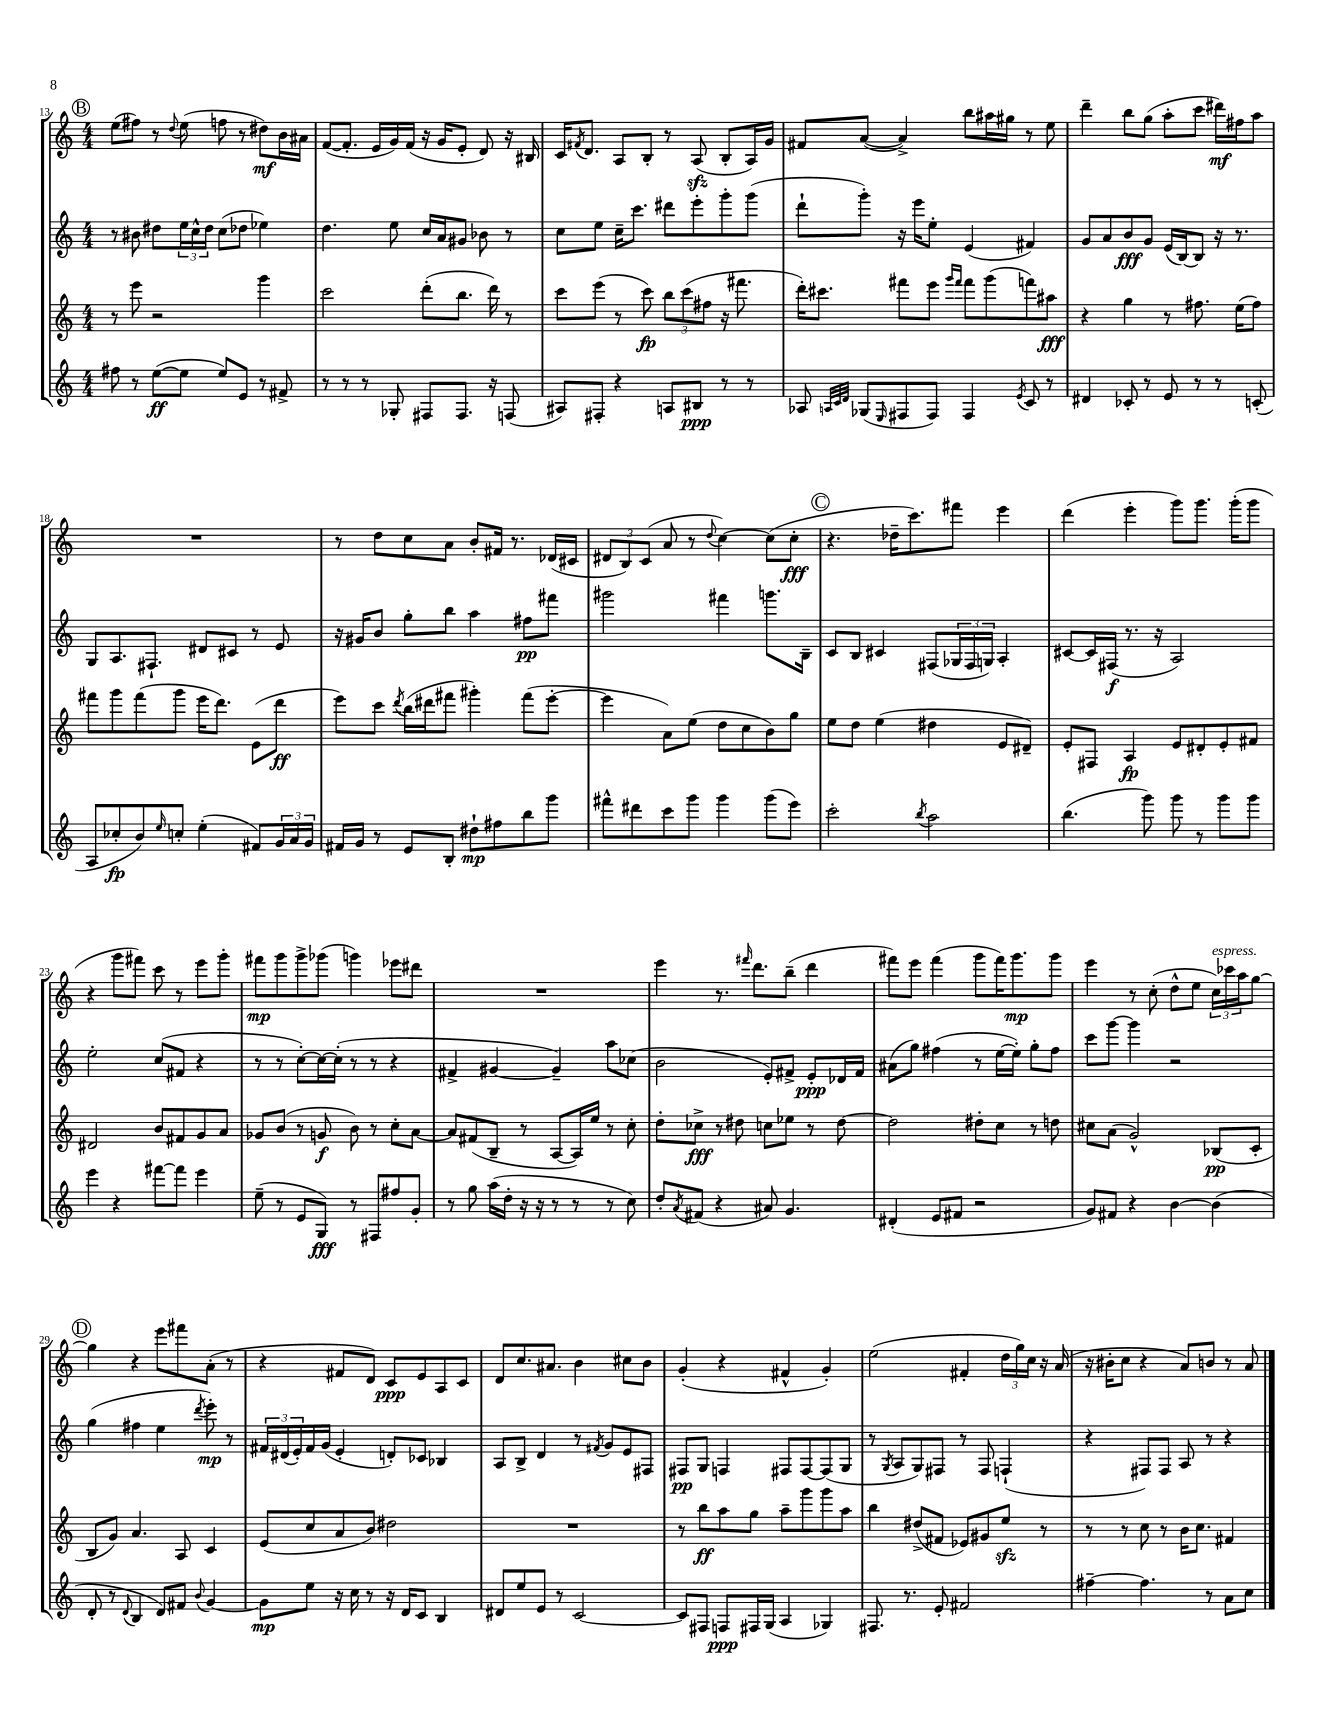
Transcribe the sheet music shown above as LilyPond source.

<<
\new StaffGroup <<
\new Staff = "s0" {
    \clef treble \key c \major \numericTimeSignature \time 4/4
    \mark \markup { \circle "B" } e''8( fis''8) r8 \appoggiatura { d''8 } e''8( f''8 r8 dis''8\mf) b'16 ais'16 |
    f'8~( f'8.-. e'16 g'16) f'16( r16 g'16 e'8-. d'8) r16 bis16 |
    c'16 \acciaccatura { fis'8 } d'8. a8 b8-. r8 a8\sfz( b8-. a16) g'16 |
    fis'8 a'8~( a'4->) b''8 ais''16 gis''16 r8 e''8 |
    d'''4-- b''8 g''8( a''8-. c'''8 dis'''16\mf) fis''16 a''8 |
    R1 |
    r8 d''8 c''8 a'8 b'8-. fis'16 r8. des'16( cis'16 |
    \tuplet 3/2 { dis'8 b8) c'8( } a'8 r8 \appoggiatura { d''8 } c''4~) c''8( c''8-.\fff |
    \mark \markup { \circle "C" } r4. des''16-- c'''8.) fis'''8 e'''4 |
    d'''4( e'''4-. g'''8) g'''8. g'''16-.( g'''8 |
    r4 g'''8 fis'''8) c'''8 r8 e'''8 g'''8-. |
    fis'''8\mp g'''8 g'''8-> ges'''8( g'''4) ees'''8 dis'''8 |
    R1 |
    e'''4 r8. \grace { fis'''16 } d'''8. b''8--( d'''4 |
    fis'''8) e'''8 fis'''4( g'''8 fis'''16) g'''8.\mp g'''8 |
    e'''4 r8 c''8-.( d''8-^ e''8 \tuplet 3/2 { c''16^\markup { \italic "espress." }) ces'''16 a''16 } g''8~ |
    \mark \markup { \circle "D" } g''4 r4 e'''8 fis'''8 a'8-.( r8 |
    r4 fis'8 d'8) c'8\ppp e'8 a8 c'8 |
    d'8 c''8. ais'8. b'4 cis''8 b'8 |
    g'4-.( r4 fis'4-^ g'4-.) |
    e''2( fis'4-. \tuplet 3/2 { d''16 g''16) c''16 } r16 a'16( |
    r16 bis'16-. c''8 r4 a'8) b'8 r8 a'8 \bar "|." |
}
\new Staff = "s1" {
    \clef treble \key c \major \numericTimeSignature \time 4/4
    \mark \markup { \circle "B" } r8 bis'8 dis''8 \tuplet 3/2 { e''16 c''16-^ dis''16 } c''8( des''8 ees''4) |
    d''4. e''8 c''16 a'16 gis'8 bes'8 r8 |
    c''8 e''8 c''16-- c'''8. dis'''8 e'''8-. g'''8-. g'''8( |
    d'''8-! g'''8-.) r16 e'''16 e''8-. e'4( fis'4) |
    g'8 a'8 b'8\fff g'8 e'16( b16~) b8 r16 r8. |
    g8 a8. fis8.-! dis'8 cis'8 r8 e'8 |
    r16 gis'16 b'8 g''8-. b''8 a''4 fis''8\pp fis'''8 |
    gis'''2 fis'''4 g'''8. b16-- |
    \mark \markup { \circle "C" } c'8 b8 cis'4 fis8( \tuplet 3/2 { ges16 fis16 g16) } a4-. |
    cis'8~ cis'16 fis16\f( r8. r16 a2) |
    e''2-. c''8( fis'8 r4 |
    r8 r8 c''8~-.) c''16~ c''16-.( r8 r8 r4 |
    fis'4-> gis'4~ gis'4--) a''8 ces''8( |
    b'2 e'8-.) fis'8-> e'8-.\ppp des'16 fis'16 |
    ais'8( g''8) fis''4( r8 e''16~ e''16-.) g''8-. fis''8 |
    c'''8 g'''8~ g'''4 r2 |
    \mark \markup { \circle "D" } g''4( fis''4 e''4 \acciaccatura { d'''8 } e'''8-.\mp) r8 |
    \tuplet 3/2 { fis'16 dis'16( e'16-.) } fis'16 g'16( e'4-. d'8-.) ces'8 bes4 |
    a8 b8-> d'4 r8 \acciaccatura { fis'8 } g'8 e'8 fis8 |
    fis8\pp g8 f4 fis8 fis8~ fis8( g8 |
    r8 \acciaccatura { g8 } a8 g8) fis8 r8 fis8 f4-!( |
    r4 fis8) fis8 a8 r8 r4 \bar "|." |
}
\new Staff = "s2" {
    \clef treble \key c \major \numericTimeSignature \time 4/4
    \mark \markup { \circle "B" } r8 e'''8 r2 g'''4 |
    c'''2 d'''8-.( b''8. d'''16) r8 |
    c'''8 e'''8( r8 c'''8\fp) \tuplet 3/2 { b''8 c'''8( fis''8 } r16 fis'''8. |
    d'''16-.) cis'''8. fis'''8 e'''8 \grace { g'''16 fis'''16 } fis'''8 g'''8( f'''8) ais''8\fff |
    r4 g''4 r8 fis''8. e''16( fis''8) |
    fis'''8 g'''8 fis'''8( g'''8 e'''16 d'''8.) e'8( d'''8\ff |
    e'''8) c'''8 \acciaccatura { d'''8 } b''16( dis'''16 fis'''8 gis'''4-.) fis'''8( e'''8~-. |
    e'''4 a'8) e''8( d''8 c''8 b'8) g''8 |
    \mark \markup { \circle "C" } e''8 d''8 e''4( dis''4 e'8 dis'8--) |
    e'8-. fis8 a4\fp e'8 dis'8-. e'8-. fis'8 |
    dis'2 b'8 fis'8 g'8 a'8 |
    ges'8 b'8( r8 g'8\f b'8) r8 c''8-. a'8~ |
    a'8 fis'8( b8-- r8 a8~ a16) e''16 r8 c''8-. |
    d''8-. ces''8->\fff r8 dis''8 c''8 ees''8 r8 dis''8~ |
    dis''2 dis''8-. c''8 r8 d''8 |
    cis''8 a'8( g'2-^) bes8\pp( c'8-. |
    \mark \markup { \circle "D" } b8 g'8) a'4. a8 c'4 |
    e'8( c''8 a'8 b'8) dis''2 |
    R1 |
    r8 b''8\ff a''8 g''8 a''8-- g'''8 g'''8 a''8 |
    b''4 dis''8->( fis'8 ees'8) gis'8 e''8\sfz r8 |
    r8 r8 c''8 r8 b'16 c''8. fis'4 \bar "|." |
}
\new Staff = "s3" {
    \clef treble \key c \major \numericTimeSignature \time 4/4
    \mark \markup { \circle "B" } fis''8 r8 e''8~\ff( e''8 e''8) e'8 r8 fis'8-> |
    r8 r8 r8 ges8-. fis8 fis8. r16 f8( |
    ais8) fis8-. r4 a8 bis8\ppp r8 r8 |
    aes8 \grace { a32 c'32 d'32 } ges8( \grace { e16 } fis8 fis8) fis4 \acciaccatura { e'8 } c'8 r8 |
    dis'4 ces'8-. r8 e'8 r8 r8 c'8-.( |
    a8 ces''8-.\fp b'8) \grace { e''16 } c''8-. e''4-.( fis'8) \tuplet 3/2 { g'16 a'16 g'16 } |
    fis'16 g'16 r8 e'8 b8-. dis''8-!\mp fis''8 b''8 g'''8 |
    fis'''8-^ dis'''8 c'''8 g'''8 g'''4 g'''8( e'''8) |
    \mark \markup { \circle "C" } c'''2-. \acciaccatura { b''8 } a''2 |
    b''4.( g'''8) g'''8 r8 g'''8 g'''8 |
    e'''4 r4 fis'''8~ fis'''8 e'''4 |
    e''8--( r8 e'8 g8\fff) r8 fis8 fis''8 g'8-. |
    r8 g''8 a''16( d''16-. r16 r16 r8 r8 r8 c''8) |
    d''8-. \acciaccatura { a'8 } fis'8( r4 ais'8) g'4. |
    dis'4-.( e'8 fis'8 r2 |
    g'8) fis'8 r4 b'4~ b'4( |
    \mark \markup { \circle "D" } d'8-. r8 \appoggiatura { d'8 } b4 d'8) fis'8 \appoggiatura { b'8 } g'4~ |
    g'8\mp e''8 r16 c''16 r8 r16 d'16 c'8 b4 |
    dis'8 e''8 e'8 r8 c'2~ |
    c'8 fis8 f8\ppp fis16 g16( a4 ges4) |
    fis8. r8. e'8-. fis'2 |
    fis''4~-- fis''4. r8 a'8 c''8 \bar "|." |
}
>>
>>
\layout { \context { \Score currentBarNumber = #13 } }
